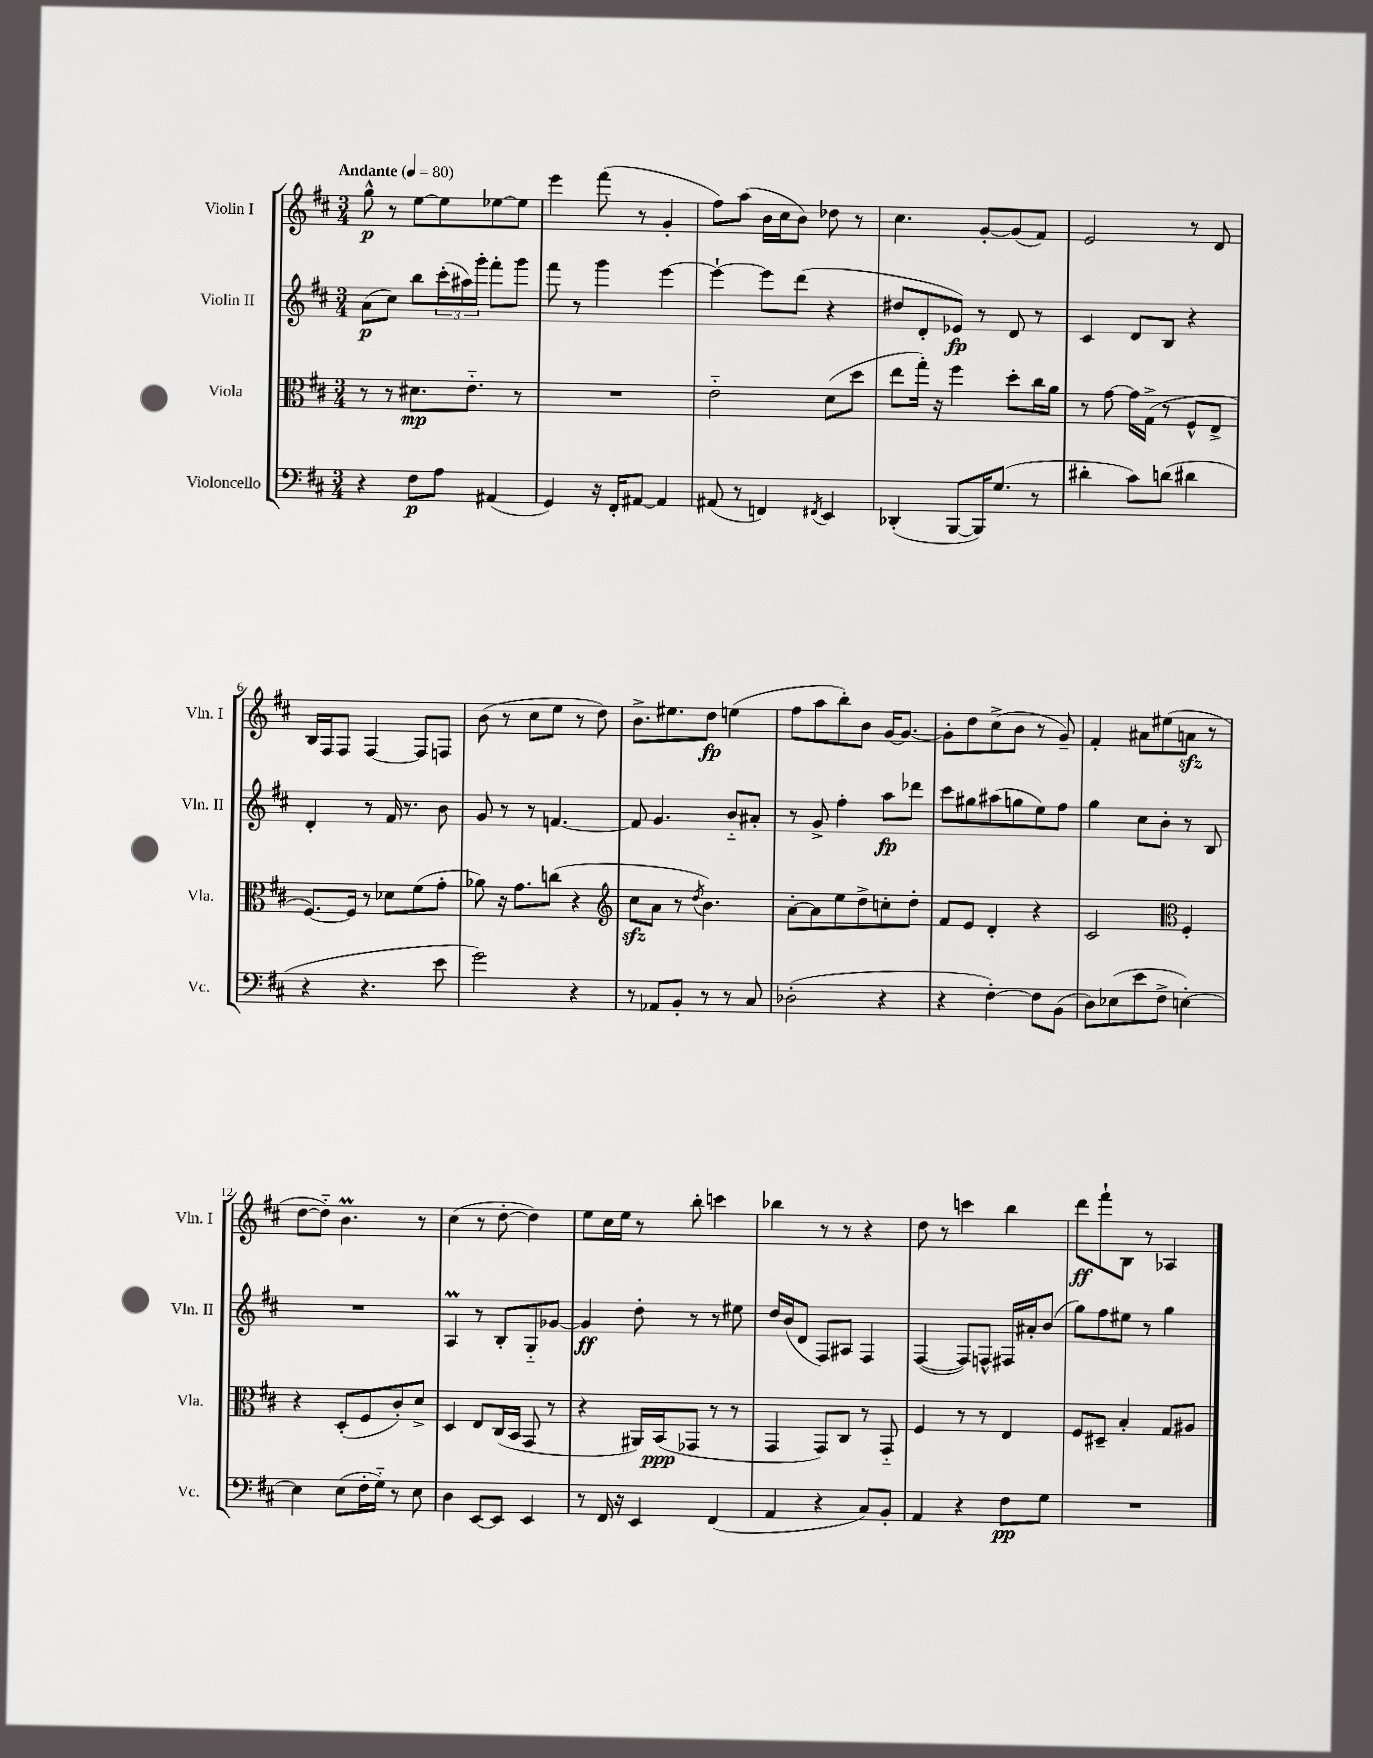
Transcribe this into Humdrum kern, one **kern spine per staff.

**kern	**kern	**kern	**kern
*staff4	*staff3	*staff2	*staff1
*clefF4	*clefC3	*clefG2	*clefG2
*k[f#c#]	*k[f#c#]	*k[f#c#]	*k[f#c#]
*M3/4	*M3/4	*M3/4	*M3/4
*MM80	*MM80	*MM80	*MM80
4r	8r	(8a	8gg^^
.	8r	8cc#)	8r
8F#	8.d#	8bb	[8ee
8A	.	(24ccc#'	8ee]
.	.	24aa#)	.
.	8.e'~	.	.
.	.	24ggg'	.
(4AA#	.	8fff#'	[8ee-
.	8r	8ggg	8ee-]
=	=	=	=
4GG)	2.r	8fff#	4eee
.	.	8r	.
16r	.	4ggg	(8fff#
16FF#'	.	.	.
[8AA#	.	.	8r
4AA#]	.	[4eee	4g'
=	=	=	=
(8AA#	2e'~	4eee`_	8ff#)
8r	.	.	(8aa
4FF)	.	8eee]	16b
.	.	.	16cc#
.	.	(8ddd	8b)
8qFF#	.	.	.
4EE	(8d	4r	8dd-
.	8dd	.	8r
=	=	=	=
(4DD-'	8ee	8dd#	4.cc#
.	16gg')	8d'	.
.	16r	.	.
[8BBB	4ff#	8e-)	.
16BBB])	.	8r	[8g'
(8.G	.	.	.
.	8dd'	8d	(8g]
8r	16cc#	8r	8f#)
.	16a	.	.
=	=	=	=
4d#'	8r	4c#	2e
.	[8g	.	.
8c#)	16g]	8d	.
.	(16G^	.	.
(8d	8r	8B	.
4d#	8F#^^	4r	8r
.	8E^	.	8d
=	=	=	=
4r	[8.F#)	4d'	16B
.	.	.	16F#
.	.	.	8F#
.	16F#]	.	.
4.r	8r	8r	[4F#
.	8d-	16f#	.
.	.	8.r	.
.	(8f#	.	8F#]
8e	8g'	8b	8F
=	=	=	=
2g)	8a-)	8g	(8b
.	16r	8r	8r
.	8.g	.	.
.	.	8r	8cc#
.	(8cc	[4.f	8ee
4r	4r	.	8r
.	.	.	8dd)
=	=	=	=
*	*clefG2	*	*
8r	8cc#	8f]	8.b^
8AA-	8a	4.g	.
.	.	.	8.ee#
8BB'	8r	.	.
.	8qdd	.	.
8r	4.b)	.	8dd
8r	.	8b'~	(4ee
8C#	.	8a#'	.
=	=	=	=
(2D-'	[8a'	8r	8ff#
.	8a]	8g^	8aa
.	8ee	4ff#'	8bb')
.	8dd^	.	8b
4r	8cc'	8aa	[16g
.	.	.	8.g_
.	8dd'	8ddd-	.
=	=	=	=
4r	8f#	8ccc#	8g']
.	8e	8gg#	8dd
[4F#')	4d'	(8aa#	(8cc#^
.	.	8gg	8b
8F#]	4r	8ee)	8r
(8BB	.	8ff#	8g~)
=	=	=	=
8D)	2c#	4gg	4f#'
(8E-	.	.	.
8e	.	8cc#	8a#
8F#^	.	8b'	(8ee#
*	*clefC3	*	*
[4E')	4F#'	8r	8a
.	.	8B	8r
=	=	=	=
4E]	4r	2.r	[8dd
.	.	.	8dd'~])
(8E	(8D'	.	4.b
16F#'	8F#	.	.
16G'~)	.	.	.
8r	8c#')	.	.
8E	8d^	.	8r
=	=	=	=
4D	4D	4A	(4cc#
[8EE	8E	8r	8r
8EE]	(16C#	8B'	[8dd'
.	16BB	.	.
4EE	8GG	8G'~	4dd])
.	8r	[8g-	.
=	=	=	=
8r	4r	4g-]	8ee
16FF#	.	.	16cc#
16r	.	.	16ee
4EE	16AA#)	8dd'	8r
.	(16BB	.	.
.	8GG-	8r	8bb'
(4FF#	8r	8r	4ccc
.	8r	8ee#	.
=	=	=	=
4AA	4GG	16dd	4bb-
.	.	(16b	.
.	.	8d	.
4r	8GG)	8F#)	8r
.	8C#	8A#	8r
8C#)	8r	4F#	4r
8BB'	8GG'~	.	.
=	=	=	=
4AA	4F#	([4F#	8dd
.	.	.	8r
4r	8r	8F#])	4ccc
.	8r	8F^^	.
8F#	4E	16F#	4bb
.	.	16a#'	.
8G	.	(8b	.
=	=	=	=
2.r	8F#	8gg)	8ddd
.	8D#~	8ff#	8fff#`
.	4B'	8ee#	8B
.	.	8r	8r
.	8G	4gg	4A-
.	8A#	.	.
==	==	==	==
*-	*-	*-	*-
